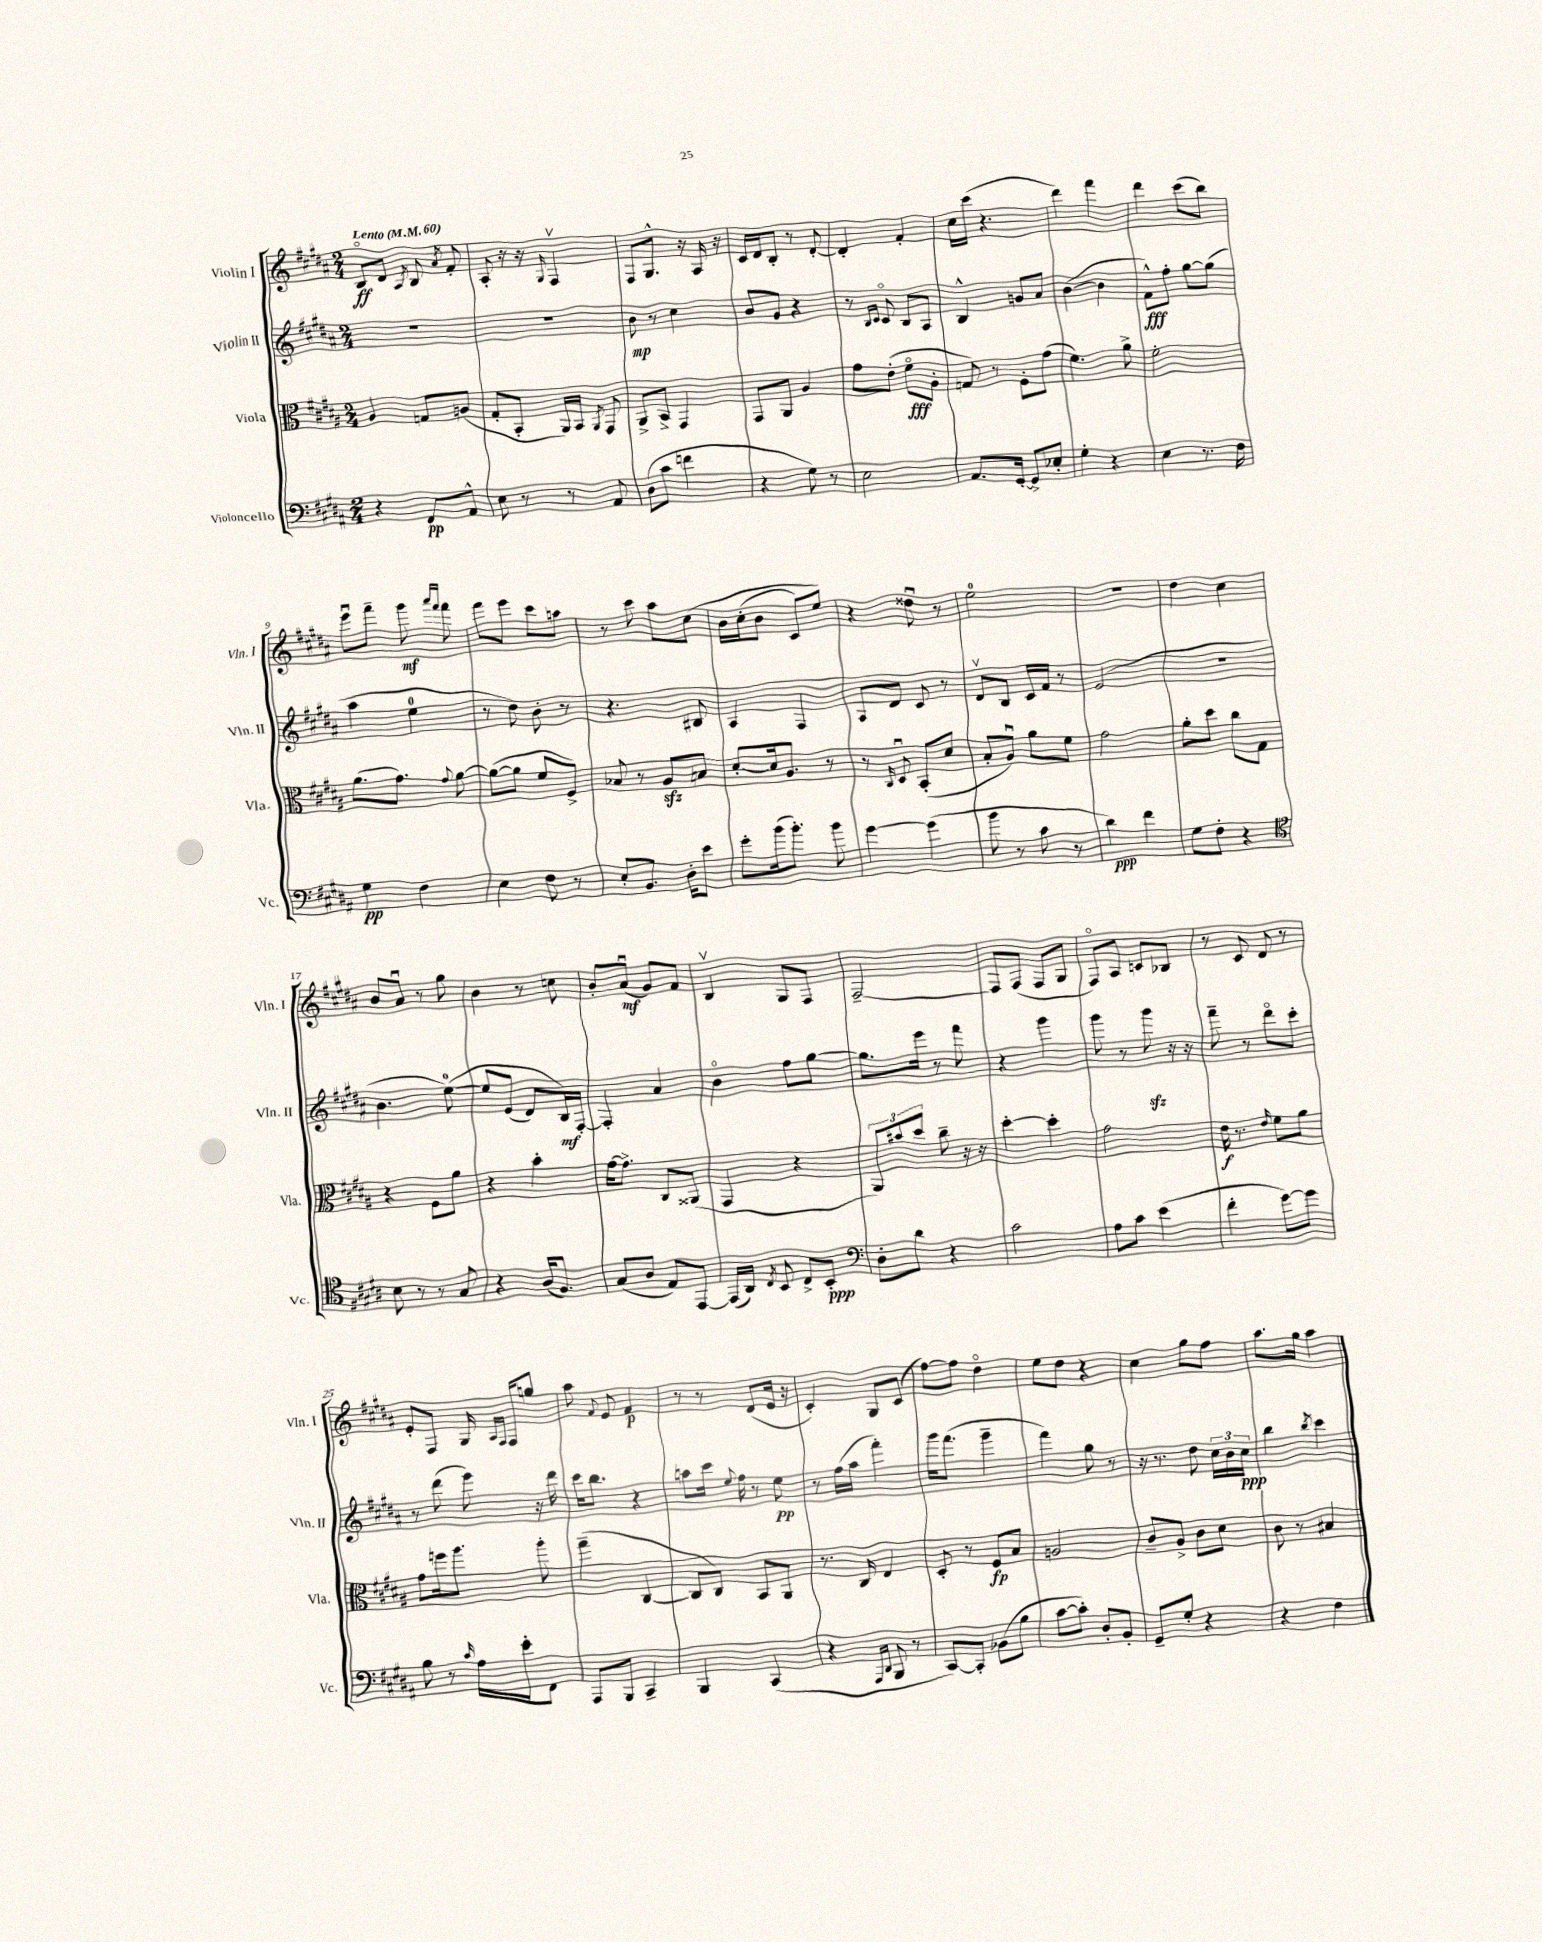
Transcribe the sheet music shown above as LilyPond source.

<<
\new StaffGroup <<
\new Staff = "s0" \with { instrumentName = "Violin I" shortInstrumentName = "Vln. I" } {
    \clef treble \key b \major \numericTimeSignature \time 2/4 \tempo "Lento" 4 = 60
    \autoBeamOff b8[\flageolet\ff dis'8] \acciaccatura { ais8 } b8 \acciaccatura { ais'8 } fis'8-. |
    ais8-. r16 r16 \grace { gis16 } fis4\upbow |
    fis8[ gis8.]-^ r16 ais16 r16 |
    cis'16[ dis'16 b8]-. r8 dis'8~-. |
    dis'4-. fis'4-. |
    cis''16[ cis'''16]( r4. |
    dis'''4) fis'''4 |
    dis'''4 cis'''8[( b''8]) |
    e'''8[\downbow fis'''8]-- gis'''8\mf \grace { ais'''16[ fis'''16] } fis'''8 |
    fis'''8[ e'''8] cis'''8[ a''8] |
    r8 cis'''8 ais''8[ cis''8]\( |
    b'16[ cis''16-.( b'8] cis'8[) e''8]\) |
    r4 disis''8\downbow r8 |
    e''2-0 |
    R2 |
    dis''4 cis''4 |
    b'8[ ais'8]\downbow r8 gis''8 |
    b'4 r8 c''8 |
    b'8[-. ais'8]\downbow\mf( gis'8[) fis'8] |
    b4\upbow gis8[ fis8] |
    fis2~-- |
    fis8[ fis8]( fis8[ gis8] |
    fis8[\flageolet) ais8] c'8[ bes8] |
    r8 cis'8 dis'8 r8 |
    e'8[-. fis8] gis16 \grace { ais16[ fis16] } fis16[ g''8] |
    ais''8 \appoggiatura { fis'8 } e'8 fis'4\p |
    r8 r8 dis'8[( e'16] r16 |
    cis'4-.) gis8[ cis'8]( |
    fis''8[~) fis''8] dis''4\flageolet |
    e''8[ dis''8] r4 |
    cis''4 gis''8[ fis''8] |
    ais''8.[ gis''16] ais''4 \bar "|." |
}
\new Staff = "s1" \with { instrumentName = "Violin II" shortInstrumentName = "Vln. II" } {
    \clef treble \key b \major \numericTimeSignature \time 2/4
    \autoBeamOff R2 |
    R2 |
    b'8\mp r8 cis''4 |
    b'8[ gis'8] r4 |
    r8 \grace { b16[ cis'16] } cis'8\flageolet b8[ ais8] |
    b4-^ g'8[ ais'8] |
    b'4~( b'4 |
    fis'8[-^\fff) fis''8]-. gis''8[~ gis''8]( |
    ais''4 e''4-0 |
    r8 dis''8) b'8-. r8 |
    r4. bis8 |
    ais4 fis4 |
    ais8[ dis'8] cis'8 r8 |
    dis'8[\upbow b8] cis'16[ fis'16] r8 |
    e'2( |
    r2 |
    b'4. e''8-0~)\( |
    e''8[ e'8]( dis'8[) b16\mf\) fis16]~-. |
    fis4-. ais'4 |
    b'4\flageolet fis''8[ gis''8]~ |
    gis''8.[ e'''16] r8 fis'''8 |
    r4 gis'''4 |
    gis'''8 r8 gis'''8\sfz r16 r16 |
    fis'''8-- r8 dis'''8[\flageolet cis'''8]-. |
    r8 dis'''8( e'''8) r16 dis'''16 |
    cis'''16[ b''8.] r4 |
    a''8[ cis'''16] \appoggiatura { e''8 } fis''16 r8 e''8\pp |
    r8 fis''16[( ais''16] fis'''4-.) |
    gis'''16[ fis'''8.]( gis'''4-- |
    fis'''4) gis''8 r8 |
    r16 r8. dis''8 \tuplet 3/2 { cis''16[ b'16 cis''16]\ppp } |
    b''4 \acciaccatura { b''8 } cis'''4 \bar "|." |
}
\new Staff = "s2" \with { instrumentName = "Viola" shortInstrumentName = "Vla." } {
    \clef alto \key b \major \numericTimeSignature \time 2/4
    \autoBeamOff ais4 g8[ a8]( |
    gis8[-. b,8]-. ais,16[) b,16] \acciaccatura { ais,8 } gis,8 |
    ais,8[-> b,8]-> gis,4 |
    gis,8[ ais,8] ais4 |
    gis'8[ e'8]-.( fis'8[\flageolet\fff ais8]-. |
    g8) r8 fis8[-. gis'8]( |
    fis'4.) ais'8-> |
    fis'2-. |
    ais'8.[( gis'8.]) \appoggiatura { gis'8 } ais'8~ |
    ais'8[~( ais'8] fis'8[ fis8]->) |
    bes8 r8 ais8[\sfz b8] |
    dis'8[~-. dis'16 ais8.] r8 |
    r8 \grace { cis16 } dis8\downbow b,8[-.( dis'8] |
    b8[-. ais8]\downbow) ais'8[ fis'8] |
    gis'2 |
    ais'8[-. dis''8] cis''8[ gis8] |
    r4 fis8[ ais'8] |
    r4 b'4-. |
    gis'16[~ gis'8.]-> cis8[ aisis,8]( |
    gis,4 r4 |
    \tuplet 3/2 { ais,8[) bis'8 dis''8] } cis''8-- r16 r16 |
    dis''4~-. dis''4-. |
    gis'2 |
    e'16\f r8. \grace { e'16 } fis'8[ ais'8] |
    gis'8[ f''16 ais''8.] ais''8-. |
    gis''4--( cis4~ |
    cis8[ cis8]) b,8[ ais,8] |
    r8. cis16 e4 |
    dis8-. r8 fis8[\fp b8] |
    a2 |
    cis'8[-- ais8]-> cis'8[ dis'8] |
    cis'8 r8 bis4 \bar "|." |
}
\new Staff = "s3" \with { instrumentName = "Violoncello" shortInstrumentName = "Vc." } {
    \clef bass \key b \major \numericTimeSignature \time 2/4
    \autoBeamOff r4 fis,8[\pp ais,8]-^ |
    e8 r8 r8 ais,8 |
    dis8[( cis'8] f'4 |
    r4 gis8) r8 |
    e2 |
    ais,8.[ gis,16]~-. gis,8[-> ees8]-. |
    gis4-. r4 |
    e4 r8. fis16 |
    gis4\pp fis4 |
    e4 fis8 r8 |
    e8[-. b,8.] dis16[-. e'8] |
    gis'8[-. b'16( b'8.]-.) b'8 |
    gis'4~ gis'4( |
    b'8 r8 cis'8 r8 |
    dis'4\ppp) fis'4 |
    gis8[ fis8]-. r4 |
    \clef tenor b8 r8 r8 gis8 |
    r4 ais16[( fis8.]) |
    gis8[( ais8] e8[) e,8]~ |
    e,16[( ais,16]) \acciaccatura { cis8 } b,8 cis8[-> b,8]-.\ppp |
    \clef bass dis8[-. dis'8] r4 |
    cis'2 |
    ais8[ cis'8] e'4( |
    fis'4-. gis'8[~) gis'8] |
    b8 r8 \grace { cis'16 } ais16[ e'16-. fis,8] |
    ais,,8[ b,,8] cis,4-- |
    b,,4 cis,4( |
    r4 \grace { ais,,16[ dis,16] } b,,8 r8 |
    cis,8[~) cis,8]-. bes,8[( b8] |
    cis'8[~ cis'8]-.) dis8[-. b,8]-. |
    gis,8[-- gis8]-. r4 |
    r4 fis4 \bar "|." |
}
>>
>>
